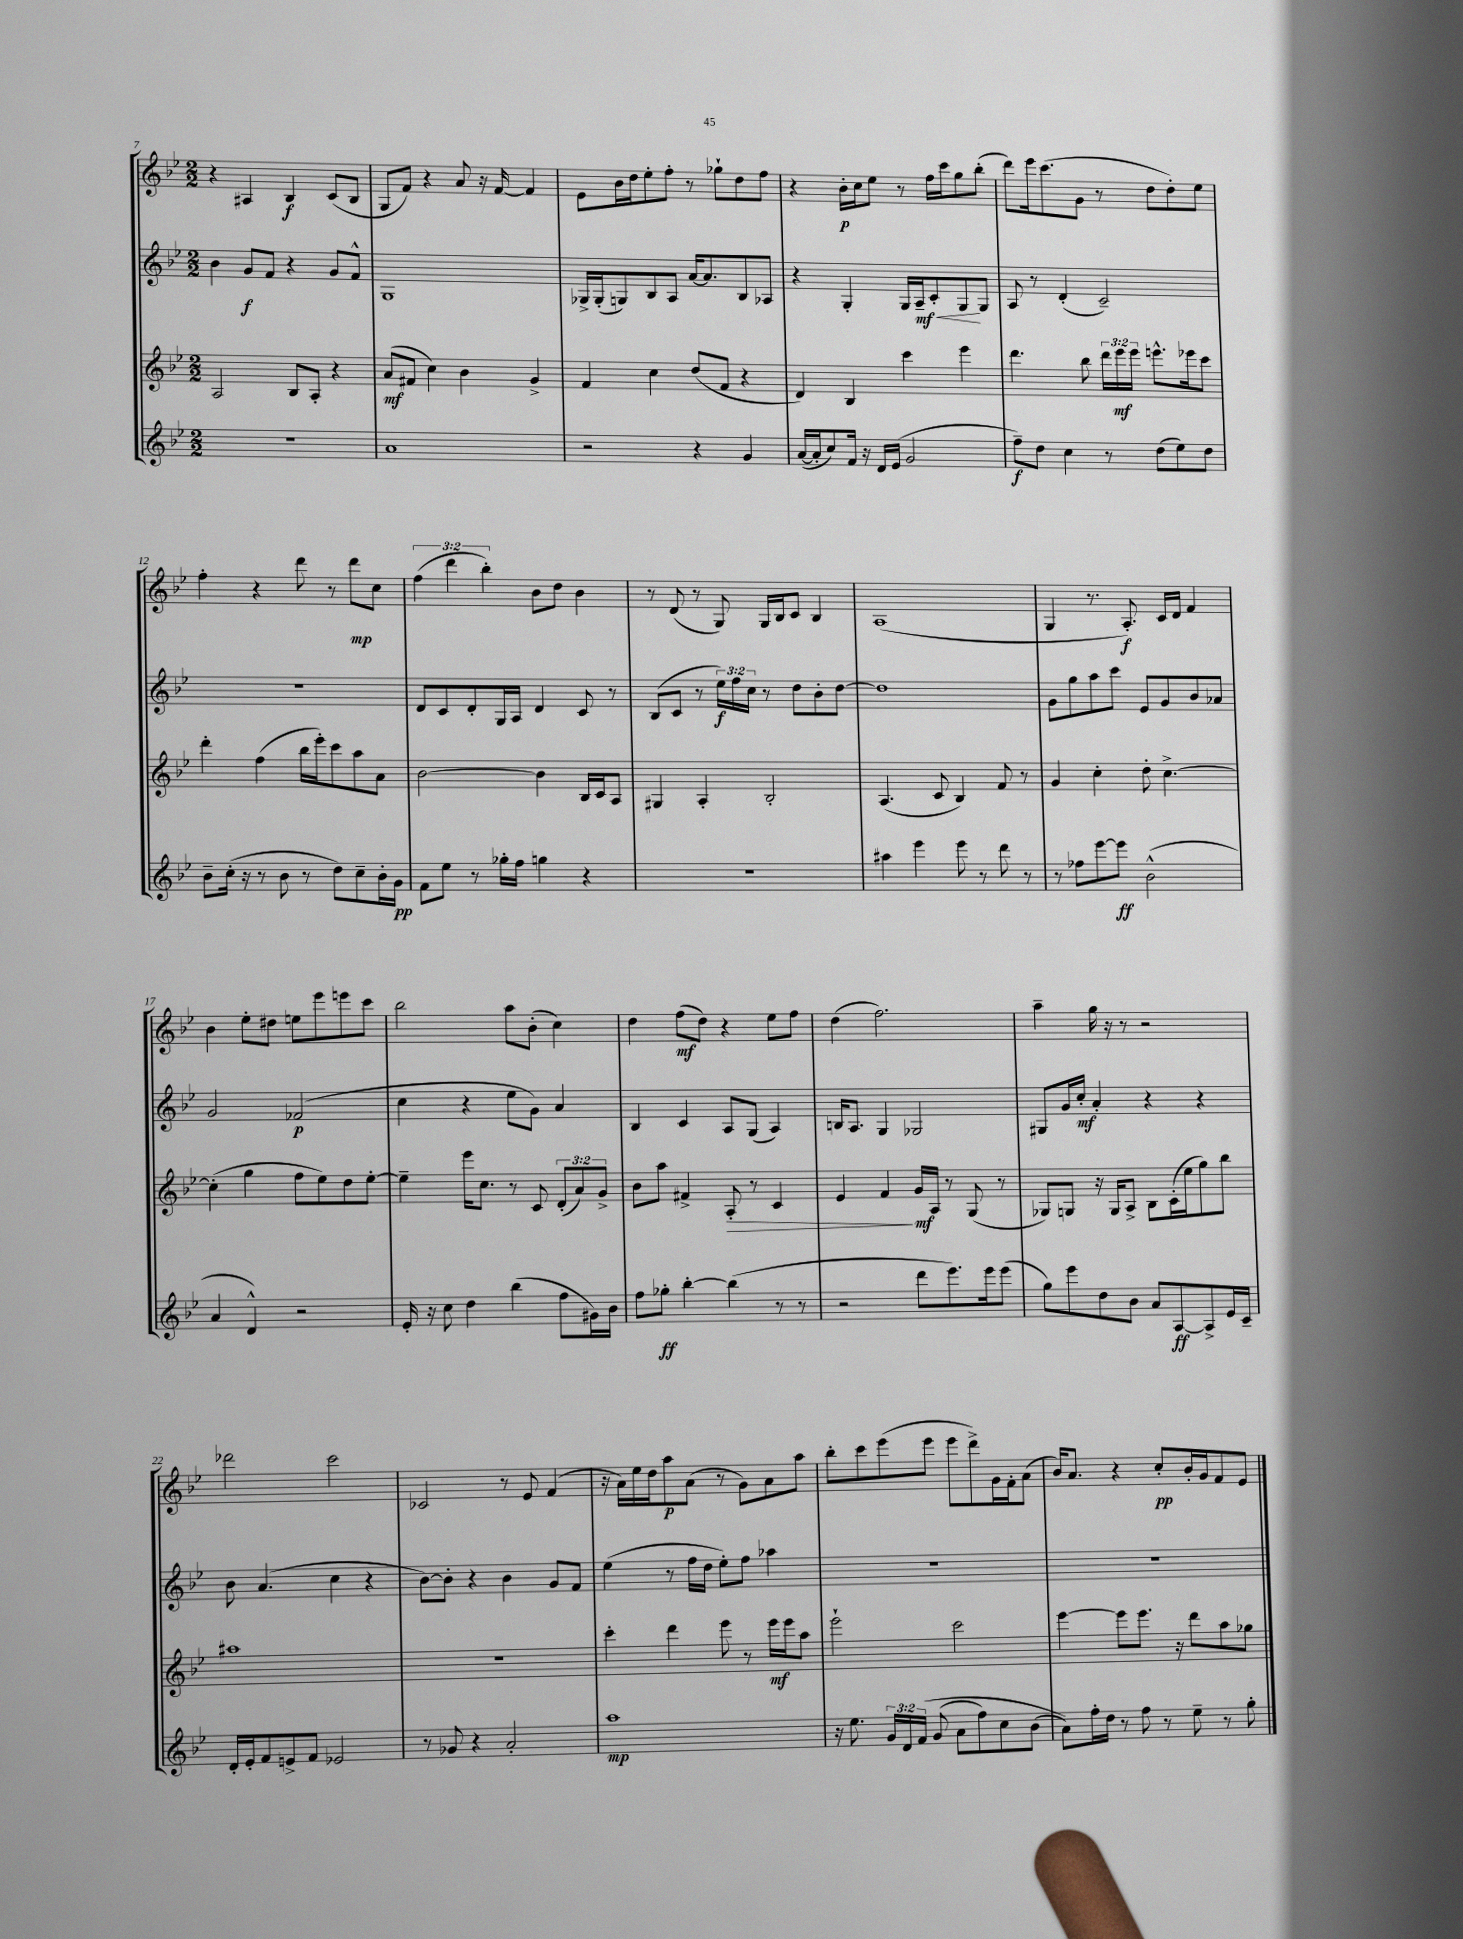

**kern	**kern	**kern	**kern
*staff4	*staff3	*staff2	*staff1
*clefG2	*clefG2	*clefG2	*clefG2
*k[b-e-]	*k[b-e-]	*k[b-e-]	*k[b-e-]
*M2/2	*M2/2	*M2/2	*M2/2
1r	2A	4b-	4r
.	.	8g	4A#
.	.	8f	.
.	8B-	4r	4B-
.	8A'	.	.
.	4r	8g	(8c
.	.	8f^^	8B-
=	=	=	=
1a	(8a	1G	8G
.	8f#	.	8f)
.	4cc)	.	4r
.	4b-	.	8a
.	.	.	16r
.	.	.	[16f
.	4g^	.	4f]
=	=	=	=
2r	4f	16G-^	8e-
.	.	(16G-'	.
.	.	8G)	16b-
.	.	.	16dd
.	4cc	8B-	8ee-'
.	.	8A	8ff'
4r	(8dd	[16a	8r
.	.	8.a]	.
.	8f	.	8gg-`
4g	4r	8B-	8dd
.	.	8A-	8ff
=	=	=	=
([16a	4d)	4r	4r
16a']	.	.	.
8cc)	.	.	.
16f	4B-	4G'	16b-'
16r	.	.	16cc
16d	.	.	8ee-
(16e-	.	.	.
2g	4ccc	16G	8r
.	.	16A~	.
.	.	8c'	16ff
.	.	.	16ccc
.	4eee-	8G	8gg
.	.	8G	(8bb-'
=	=	=	=
8ff~)	4.ddd	8A	8ddd)
8dd	.	8r	16eee-
.	.	.	(8.ccc
4cc	.	(4d'	.
.	8bb-	.	8g
8r	24ddd	2c~)	8r
.	24eee-	.	.
.	24eee-	.	.
(8dd	8.eee^^	.	8dd
8ee-)	.	.	8dd')
.	16eee-	.	.
8dd	8ccc	.	8ee-
=	=	=	=
8b-~	4ddd'	1r	4ff'
(16cc'	.	.	.
16r	.	.	.
8r	(4ff	.	4r
8b-	.	.	.
8r	16bb-	.	8ddd
.	16eee-')	.	.
8dd)	8ccc	.	8r
8cc~	8aa	.	8ddd
16b-'	8a	.	8cc
16g	.	.	.
=	=	=	=
8f	[2b-	8d	(6ff
8ee-	.	8c	.
.	.	.	6ddd
8r	.	8d'	.
.	.	.	6bb-')
16gg-'	.	16G	.
16ff	.	16A	.
4gg	4b-]	4d	8b-
.	.	.	8dd
4r	16B-	8c	4b-
.	16c	.	.
.	8A	8r	.
=	=	=	=
1r	4G#	(8B-	8r
.	.	8c	(8d
.	4A'	8r	8r
.	.	24ee-)	8G)
.	.	24ff	.
.	.	24cc	.
.	2B-'	8r	16G
.	.	.	16B-
.	.	8dd	8c
.	.	8b-'	4B-
.	.	[8dd	.
=	=	=	=
4aa#	(4.A	1dd]	(1A
4eee-	.	.	.
.	8c	.	.
8eee-	4B-)	.	.
8r	.	.	.
8ddd	8f	.	.
8r	8r	.	.
=	=	=	=
8r	4g	8g	4G
8ff-	.	8gg	.
[8eee-	4cc'	8aa	8.r
8eee-]	.	8ccc	.
.	.	.	8.A')
(2b-^^	8dd'	8e-	.
.	[4.cc^	8g	16c
.	.	.	16d
.	.	8b-	4f
.	.	8a-	.
=	=	=	=
4a	(4cc']	2g	4b-
4d^^)	4gg	.	8ee-'
.	.	.	8dd#
2r	8ff	(2f-	8ee
.	8ee-)	.	8eee-
.	8dd	.	8eee
.	[8ee-'	.	8ccc
=	=	=	=
16e-'	4ee-~]	4cc	2bb-
16r	.	.	.
8cc	.	.	.
4dd	16eee-	4r	.
.	8.cc	.	.
(4bb-	8r	8ee-	8aa
.	8c	8g)	(8b-'
8ff	(12d'	4a	4cc)
.	12a)	.	.
16g#)	.	.	.
.	12g^	.	.
16b-	.	.	.
=	=	=	=
8ff	8b-	4B-	4dd
8gg-'	8aa	.	.
[4bb-'	4f#^	4c	(8ff
.	.	.	8dd)
(4bb-]	8A'	8A	4r
.	8r	(8G	.
8r	4c	4A)	8ee-
8r	.	.	8ff
=	=	=	=
2r	4e-	16B	(4dd
.	.	8.A	.
.	4f	4G	2.ff)
8ddd	16g	2G-	.
.	16A	.	.
8.eee-)	8r	.	.
.	(8G	.	.
16eee-	.	.	.
(8eee-	8r	.	.
=	=	=	=
8gg)	8G-)	8G#	4aa~
8eee-	8G	16g	.
.	.	16cc'	.
8dd	16r	4a'	16gg
.	16G	.	16r
8b-	8A^	.	8r
8a	8B-	4r	2r
[8A	(16c'	.	.
.	16ee-	.	.
8A^]	8gg)	4r	.
16e-	8bb-	.	.
16c~	.	.	.
=	=	=	=
16d'	1aa#	8b-	2ddd-
16e-'	.	.	.
8f	.	(4.a	.
8e^	.	.	.
8f	.	.	.
2e-	.	4cc	2ccc
.	.	4r	.
=	=	=	=
8r	1r	[8b-)	2c-
8g-	.	8b-']	.
4r	.	4r	.
2a'	.	4b-	8r
.	.	.	8e-
.	.	8g	(4f
.	.	8f	.
=	=	=	=
1aa	4ccc'	(4ee-	16r
.	.	.	16a)
.	.	.	16ee-
.	.	.	16dd
.	4ddd	8r	8aa
.	.	16ff	(8a
.	.	16dd	.
.	8eee-	8ee-')	8r
.	8r	8ff	8g)
.	16eee-	4aa-	8a
.	16eee-	.	.
.	8aa	.	8aa
=	=	=	=
16r	2eee-`	1r	8bb-'
8.ee-	.	.	.
.	.	.	8ccc
24g	.	.	(8eee-
24d	.	.	.
&(24f	.	.	.
(8g	.	.	8eee-
8a	2ccc	.	8eee-
8ff)	.	.	8ddd^)
8cc	.	.	16g
.	.	.	16f'
(8b-	.	.	(8a
=	=	=	=
8a)&)	[4eee-	1r	16b-)
.	.	.	8.a
16ff'	.	.	.
16dd	.	.	.
8r	8eee-]	.	4r
8ff	8.eee-	.	.
8r	.	.	8cc'
.	16r	.	.
8ee-~	8ddd	.	16b-'
.	.	.	16g
8r	8aa	.	8f
8gg'	8gg-	.	8e-
==	==	==	==
*-	*-	*-	*-
